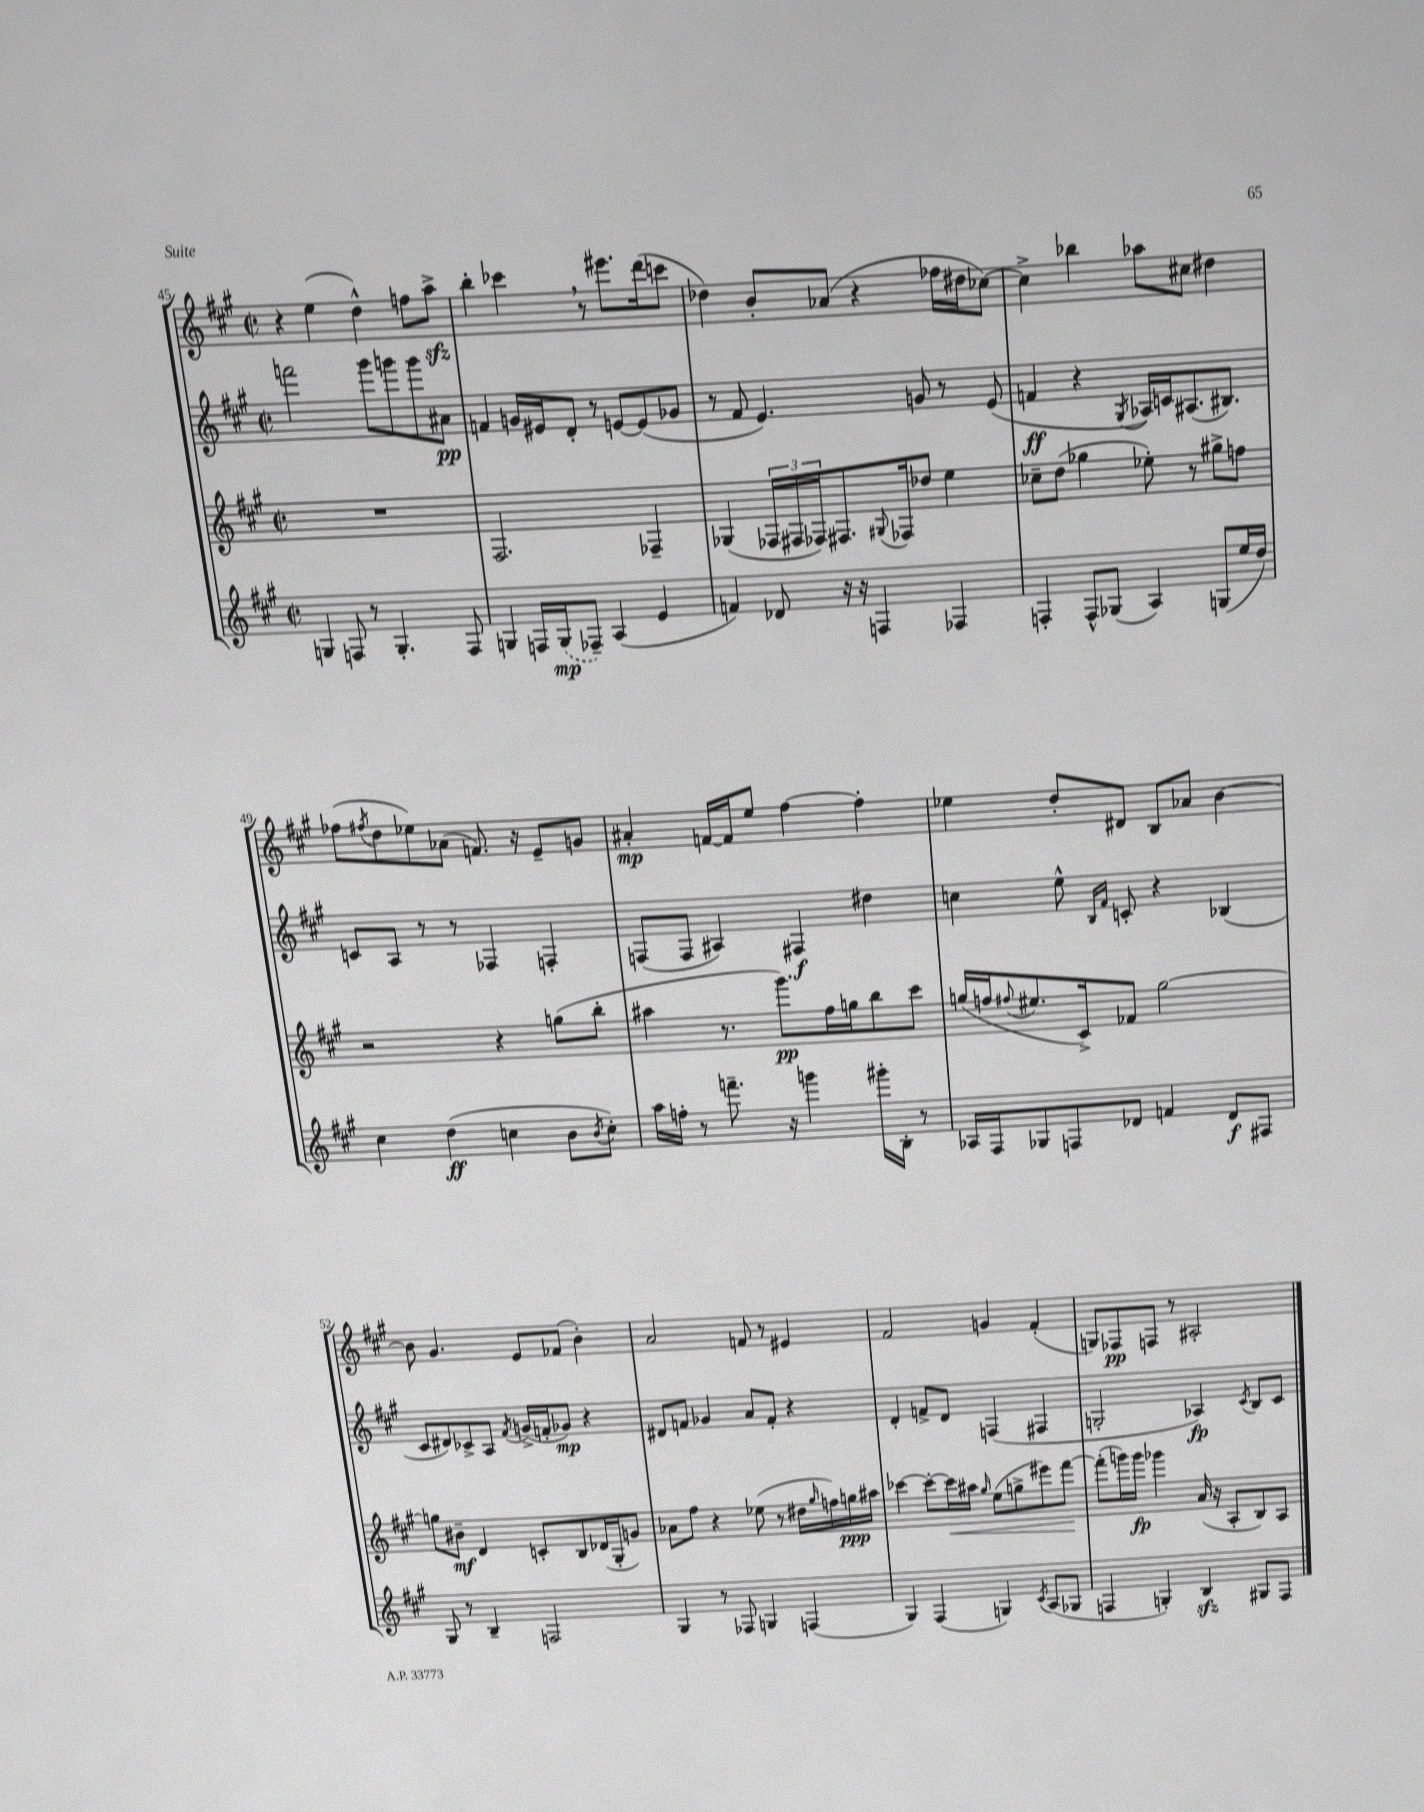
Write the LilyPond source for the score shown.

<<
\new StaffGroup <<
\new Staff = "s0" {
    \clef treble \key a \major \defaultTimeSignature \time 2/2
    r4 e''4( d''4-^) f''8 a''8->\sfz |
    b''4-. ces'''4 \breathe r8 eis'''8. d'''16( c'''8 |
    des''4) b'8-. aes'8( r4 fes''16 dis''16 ces''8~) |
    ces''4-> bes''4 aes''8 cis''8 dis''4 |
    fes''8( \acciaccatura { fis''8 } d''8 ees''8) aes'8( f'8.) r16 e'8-- g'8 |
    ais'4-.\mp f'16~ f'16 e''8 fis''4~ fis''4-. |
    ees''4 d''8-. dis'8 b8 aes'8 b'4~ |
    b'8 gis'4. e'8 fes'8( b'4-.) |
    a'2 f'8 r8 eis'4 |
    fis'2 g'4 fis'4-.( |
    g8) fes8\pp f8 r8 ais2-. \bar "|." |
}
\new Staff = "s1" {
    \clef treble \key a \major \defaultTimeSignature \time 2/2
    f'''2 gis'''8 g'''8 g'''8 ais'8\pp |
    f'4 g'16 eis'16 d'8-. r8 e'8~ e'8( ges'8 |
    r8 fis'8 e'4.) g'8 r8 e'8( |
    f'4\ff r4 \acciaccatura { gis8 } aes16) c'16 ais8.( bis8.) |
    c'8 a8 r8 r8 fes4 f4-. |
    f8( f8 ais4) fis4\f dis''4 |
    c''4 e''8-^ \grace { b16 fis'16 } c'8-. r4 bes4( |
    cis'8 dis'8) ces'8-> a8 \acciaccatura { fis'8 } g'16->( f'16-. ges'8\mp) r4 |
    dis'8 f'8 ges'4 a'8 f'8-. r4 |
    d'4-. f'8-> d'8 f4( fis4 |
    g2-. aes4\fp) \acciaccatura { cis'8 } b8 cis'8 \bar "|." |
}
\new Staff = "s2" {
    \clef treble \key a \major \defaultTimeSignature \time 2/2
    R1 |
    fis2. fes4-- |
    ges4( \tuplet 3/2 { fes16 fis16 fes16) } fis8. \appoggiatura { gis8 } fes16 des''8 e''4 |
    ces''8-- d''8( ges''4 ees''8-.) r8 gis''8-> f''8 |
    r2 r4 g''8( b''8-. |
    ais''4 r8. gis'''8.\pp) fis''16 g''16 b''8 cis'''8 |
    g''16( f''16 \appoggiatura { fis''8 } eis''8. cis'16->) fes'8 g''2~ |
    g''8 bis'8--\mf d'4 c'8-. b8 des'16( gis16-. g'8) |
    aes'8 fis''8 r4 ees''8( r8 dis''16 \grace { gis''16 } f''16) g''16\ppp ais''16 |
    ces'''4~ ces'''8~-. ces'''16\< ais''16 \grace { gis''16 } e''8( g''8-> eis'''8) fis'''8~\! |
    fis'''8-.( g'''16) g'''16\fp ges'''4 a'16( r16 a8-. b8) a8 \bar "|." |
}
\new Staff = "s3" {
    \clef treble \key a \major \defaultTimeSignature \time 2/2
    g4 f8 r8 g4.-. f8 |
    g4 f16 \once \slurDashed g16\mp( fes8--) a4( e'4 |
    f'4) des'8 r16 r16 f4 fes4 |
    f4-. f8-^ ges8( a4) g8( e''16 d''16) |
    cis''4 d''4\ff( c''4 b'8 \acciaccatura { b'8 } c''8-.) |
    a''16 f''16-. r8 f'''8.-- r16 g'''4 gis'''16-. b16-. r8 |
    aes16 fis16 ges8 f8 des'8 f'4 des'8\f fis8 |
    gis8 r8 b4-- f2 |
    gis4 r8 fes8 g4 f4( |
    gis4) fis4( g4) \acciaccatura { cis'8 } a8( ges8 |
    f4 g4-.) b4\sfz gis8 f8 \bar "|." |
}
>>
>>
\layout { \context { \Score currentBarNumber = #45 } }
